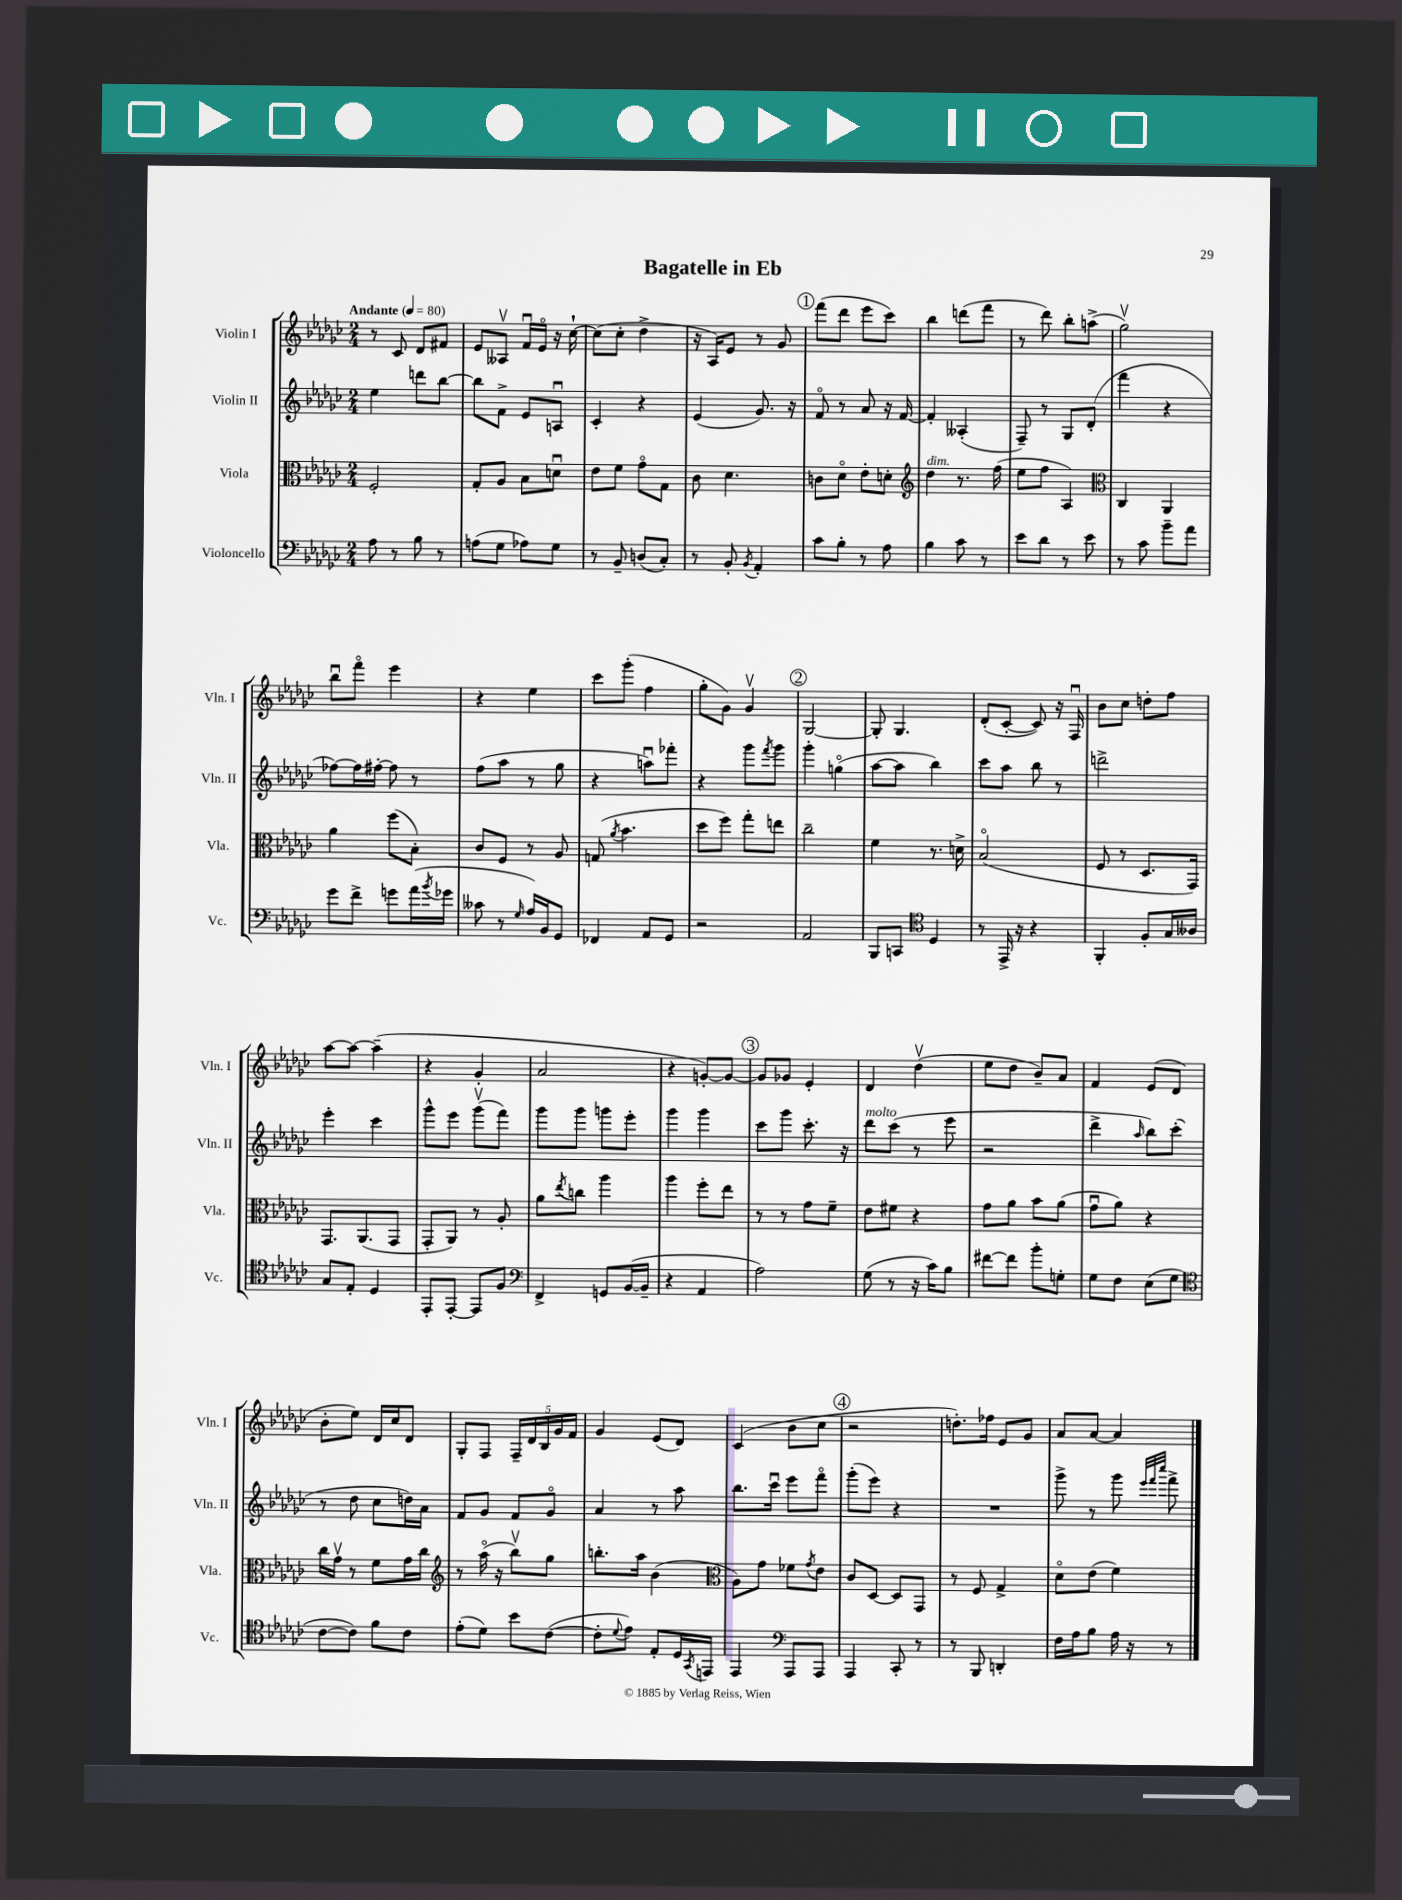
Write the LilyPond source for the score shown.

\header { title = "Bagatelle in Eb" }
<<
\new StaffGroup <<
\new Staff = "s0" \with { instrumentName = "Violin I" shortInstrumentName = "Vln. I" } {
    \clef treble \key ges \major \numericTimeSignature \time 2/4 \tempo "Andante" 4 = 80
    r8 ces'8 des'8 fis'8 |
    ees'8 aeses8\upbow f'16\downbow ees'16\flageolet r16 ces''16~-! |
    ces''8( ces''8-. des''4-> |
    r16 aes16) ees'8 r8 ges'8 |
    \mark \markup { \circle "1" } f'''8( des'''8 ees'''8 ces'''8) |
    bes''4 d'''8( f'''8 |
    r8 des'''8) bes''8-. a''8->( |
    ges''2\upbow) |
    bes''8\downbow f'''8\flageolet ees'''4 |
    r4 ees''4 |
    ces'''8 ges'''8-.( f''4 |
    ges''8-. ges'8) ges'4\upbow |
    \mark \markup { \circle "2" } ges2~ |
    ges8-. ges4. |
    des'8-.( ces'8~-. ces'8) r16 f16\downbow |
    bes'8 ces''8 d''8-. f''8 |
    aes''8~ aes''8~ aes''4--( |
    r4 ges'4-. |
    aes'2 |
    r4 g'8~-.) g'8~ |
    \mark \markup { \circle "3" } g'8 ges'8 ees'4-. |
    des'4 des''4\upbow( |
    ees''8 des''8 bes'8--) aes'8 |
    f'4 ees'8( des'8 |
    bes'8-. ees''8) des'16 ces''16 des'8 |
    ges8-. f8 \tuplet 5/4 { f16-- des'16 bes16 ges'16 f'16 } |
    ges'4 ees'8( des'8) |
    ces'4( bes'8 ces''8 |
    \mark \markup { \circle "4" } r2 |
    d''8.-.) fes''16 ees'8 ges'8 |
    aes'8 aes'8~ aes'4 \bar "|." |
}
\new Staff = "s1" \with { instrumentName = "Violin II" shortInstrumentName = "Vln. II" } {
    \clef treble \key ges \major \numericTimeSignature \time 2/4
    ees''4 d'''8 bes''8~ |
    bes''8 f'8-> ees'8 a8\downbow |
    ces'4-. r4 |
    ees'4( ges'8.) r16 |
    \mark \markup { \circle "1" } f'8\flageolet r8 aes'8 r16 f'16~ |
    f'4-. aeses4-.( |
    f8--) r8 ges8 des'8-.( |
    f'''4 r4 |
    fes''8~) fes''16 fis''16~-. fis''8 r8 |
    f''8( aes''8 r8 ges''8 |
    r4 a''8\downbow) fes'''8-. |
    r4 ges'''8 \acciaccatura { f'''8 } ges'''8 |
    \mark \markup { \circle "2" } ges'''4-. g''4\flageolet( |
    aes''8~ aes''8 bes''4) |
    ces'''8 aes''8 bes''8 r8 |
    d'''2-> |
    ees'''4-. ces'''4 |
    ges'''8-^ ees'''8 ges'''8\upbow( f'''8) |
    ges'''8 ges'''8 g'''8 ees'''8-. |
    ges'''4 ges'''4 |
    \mark \markup { \circle "3" } ces'''8 ges'''8 ces'''8.-. r16 |
    des'''8^\markup { \italic "molto" } ces'''8( r8 ees'''8 |
    r2 |
    des'''4-> \grace { aes''16 } bes''8) ces'''8-.( |
    r8 des''8 ces''8 d''16) aes'16 |
    f'8 ges'8 f'8 ges'8\flageolet |
    aes'4 r8 aes''8 |
    bes''8. ces'''16\downbow ees'''8 f'''8\flageolet |
    \mark \markup { \circle "4" } ges'''8-.( ees'''8) r4 |
    R2 |
    ges'''8-> r8 ges'''8 \grace { ees'''32 f'''32 ces''''32 } f'''8-> \bar "|." |
}
\new Staff = "s2" \with { instrumentName = "Viola" shortInstrumentName = "Vla." } {
    \clef alto \key ges \major \numericTimeSignature \time 2/4
    f2-. |
    ges8-. aes8 bes8 d'8\downbow |
    ees'8 f'8 ges'8\flageolet ges8 |
    ces'8 des'4. |
    \mark \markup { \circle "1" } c'8 des'8\flageolet ees'8-. d'8-. |
    \clef treble des''4^\markup { \italic "dim." } r8. f''16( |
    ees''8 f''8 aes4) |
    \clef alto ces4 aes,4 |
    aes'4 f''8( bes8-.) |
    ces'8 f8 r8 aes8 |
    g8( \acciaccatura { aes'8 } bes'4. |
    des''8 f''8) ges''8-. e''8 |
    \mark \markup { \circle "2" } ces''2-- |
    f'4 r8. d'16-> |
    bes2\flageolet( |
    f8 r8 des8. ges,16) |
    ges,8. aes,8.( ges,8 |
    ges,8-. aes,8) r8 aes8-. |
    aes'8 \acciaccatura { ees''8 } c''8 aes''4 |
    aes''4 f''8-. ees''8 |
    \mark \markup { \circle "3" } r8 r8 ges'8 f'8-- |
    ees'8 fis'8 r4 |
    ges'8 aes'8 bes'8 aes'8( |
    ges'8\downbow aes'8) r4 |
    ces''16 ges'16\upbow r8 f'8 ges'16 ces''16 |
    \clef treble r8 aes''16\flageolet( r16 bes''8\upbow) ges''8 |
    b''8.-. aes''16 bes'4( |
    \clef alto aes8) ges'8 fes'8 \acciaccatura { ges'8 } ees'8 |
    \mark \markup { \circle "4" } ces'8 des8~ des8 ges,8 |
    r8 f8 ges4-> |
    des'8\flageolet ees'8( f'4) \bar "|." |
}
\new Staff = "s3" \with { instrumentName = "Violoncello" shortInstrumentName = "Vc." } {
    \clef bass \key ges \major \numericTimeSignature \time 2/4
    aes8 r8 bes8 r8 |
    a8( ges8 aes8) ges8 |
    r8 bes,8-- d8( ces8-.) |
    r8 bes,8-. \acciaccatura { bes,8 } aes,4-. |
    \mark \markup { \circle "1" } ces'8 bes8-. r8 aes8 |
    bes4 ces'8 r8 |
    ees'8 des'8 r8 ees'8 |
    r8 ces'8 bes'8-- aes'8 |
    ges'8 f'8-> g'8 aes'16( \acciaccatura { bes'8 } ges'16 |
    ceses'8 r8 \grace { ges16 } aes16) bes,16 ges,8 |
    fes,4 aes,8 ges,8 |
    r2 |
    \mark \markup { \circle "2" } aes,2 |
    bes,,8 c,8 \clef tenor des4 |
    r8 ees,16-> r16 r4 |
    f,4-. f8-. ges16 aeses16 |
    ges8 ees8-. des4 |
    ees,8-. ees,8~-. ees,8 f8 |
    \clef bass f,4-> g,8 bes,16~( bes,16-- |
    r4 aes,4 |
    \mark \markup { \circle "3" } aes2) |
    ges8( r8 r16 ces'16) bes8 |
    fis'8~ fis'8 bes'8-. g8-. |
    ges8 f8 ees8( ges8 |
    \clef tenor ces'8~ ces'8) f'8 ces'8 |
    ees'8-.( des'8) bes'8 ces'8~( |
    ces'8-. \appoggiatura { des'8 } ees'8) ees8-. des16 \acciaccatura { ges,8 } e,16 |
    ees,4 \clef bass aes,,8 aes,,8 |
    \mark \markup { \circle "4" } aes,,4 ces,8-. r8 |
    r8 bes,,8 d,4-. |
    f16 aes16 bes8 aes16 r16 r8 \bar "|." |
}
>>
>>
\layout { \context { \Score \remove "Bar_number_engraver" } }
